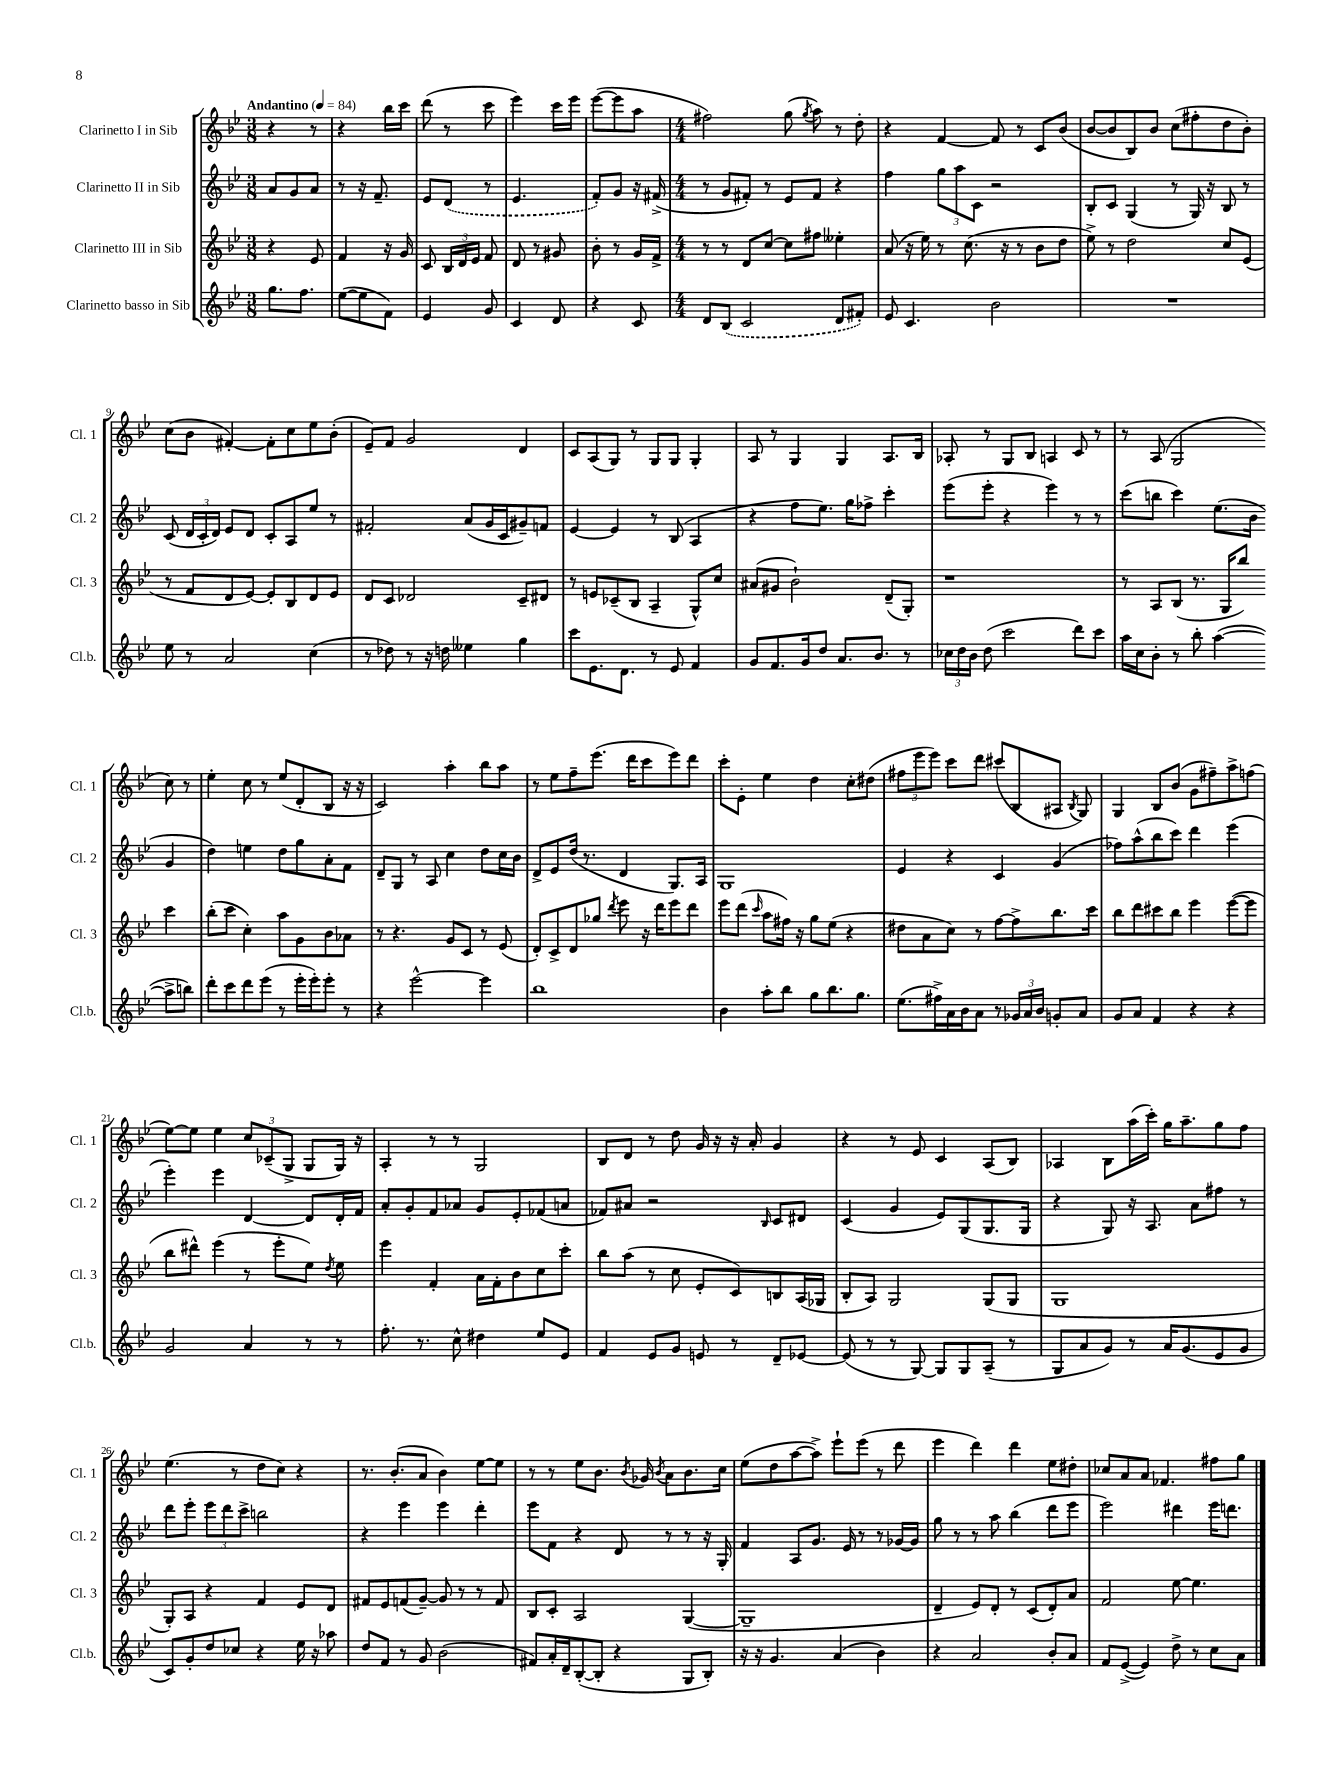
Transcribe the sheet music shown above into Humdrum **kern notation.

**kern	**kern	**kern	**kern
*staff4	*staff3	*staff2	*staff1
*clefG2	*clefG2	*clefG2	*clefG2
*k[b-e-]	*k[b-e-]	*k[b-e-]	*k[b-e-]
*M3/8	*M3/8	*M3/8	*M3/8
*MM84	*MM84	*MM84	*MM84
8.gg	4r	8a	4r
.	.	8g	.
8.ff	.	.	.
.	8e-	8a	8r
=	=	=	=
([8ee-	4f	8r	4r
8ee-]	.	16r	.
.	.	8.f~	.
8f)	16r	.	16bb-
.	16g	.	16ccc
=	=	=	=
4e-	8c	8e-	(8ddd
.	24B-	(8d	8r
.	24d	.	.
.	24e-	.	.
8g	8f	8r	8ccc
=	=	=	=
4c	8d	4.e-	4eee-)
.	8r	.	.
8d	8g#	.	16ccc
.	.	.	16eee-
=	=	=	=
4r	8b-'	8f')	([8eee-
.	8r	8g	8eee-]
8c	16g	16r	8aa
.	16f^	(16f#^	.
=	=	=	=
*M4/4	*M4/4	*M4/4	*M4/4
8d	8r	8r	2ff#)
(8B-	8r	8g	.
2c	8d	8f#')	.
.	[8cc	8r	.
.	8cc]	8e-	(8gg
.	.	.	8qgg
.	8ff#	8f#	8aa)
8d	4ee--'	4r	8r
8f#')	.	.	8dd'
=	=	=	=
8e-	(8a	4ff	4r
4.c	16r	.	.
.	16ee-)	.	.
.	8r	12gg	[4f
.	.	12aa	.
.	(8.cc	.	.
.	.	12c	.
2b-	.	2r	8f]
.	16r	.	.
.	8r	.	8r
.	8b-	.	8c
.	8dd	.	(8b-
=	=	=	=
1r	8ee-^)	8B-'	[8b-
.	8r	8c	8b-]
.	2dd	(4G	8B-)
.	.	.	8b-
.	.	8r	(8cc
.	.	16G)	8ff#'
.	.	16r	.
.	8cc	8B-	8dd
.	(8e-	8r	8b-')
=	=	=	=
8ee-	8r	(8c	(8cc
8r	8f	24d	8b-
.	.	24c'	.
.	.	24d)	.
2a	8d	8e-	[4f#')
.	[8e-)	8d	.
.	8e-']	8c'	8f#']
.	8B-	8A	8cc
(4cc	8d	8ee-	8ee-
.	8e-	8r	(8b-'
=	=	=	=
8r	8d	2f#'	8e-~)
8dd-)	8c	.	8f
8r	2d-	.	2g
16r	.	.	.
16dd	.	.	.
4ee--	.	(8a	.
.	.	16g	.
.	.	16c	.
4gg	8c~	8g#~)	4d
.	8d#	8f	.
=	=	=	=
8ccc	8r	[4e-	8c
8.e-	8e	.	(8A
.	(8c-~	4e-]	8G)
8.d	.	.	.
.	8B-	.	8r
8r	4A~	8r	8G
8e-	.	(8B-	8G
4f	8G^^)	4A	4G'
.	8cc	.	.
=	=	=	=
8g	(8a#	4r	8A
8.f	8g#	.	8r
.	2b-`)	8ff	4G
16g	.	.	.
8dd	.	8.ee-)	.
8.a	.	.	4G
.	.	16gg	.
.	.	8ff-^	.
8.b-	.	.	.
.	(8d~	4ccc'	8.A
8r	8G')	.	.
.	.	.	16B-
=	=	=	=
24cc-	1r	(8eee-	8A-'
24dd	.	.	.
24b-	.	.	.
(8dd	.	8eee-'	8r
2ccc	.	4r	8G
.	.	.	8B-
.	.	4eee-)	4A
8ddd)	.	8r	8c
8ccc	.	8r	8r
=	=	=	=
16aa	8r	(8ccc	8r
16cc	.	.	.
8b-'	8A	8bb	(8A
8r	(8B-	4ccc)	2G
8bb-'	8.r	.	.
([4aa	.	(8.ee-	.
.	16G	.	.
.	8bb-)	.	.
.	.	16b-	.
8aa^]	4ccc	4g	8cc)
8bb)	.	.	8r
=	=	=	=
8ddd'	(8bb-'	4dd)	4ee-'
8ccc	8ccc	.	.
8ddd	4cc')	4ee	8cc
(8eee-	.	.	8r
8r	8aa	8dd	(8ee-
16eee-'	8g	8gg	8d'
16eee-')	.	.	.
8eee-'	8b-	8a'	8B-
8r	8a-	8f	16r
.	.	.	16r
=	=	=	=
4r	8r	8d~	2c)
.	4.r	8G	.
[2eee-^^	.	8r	.
.	.	8A	.
.	8g	4cc	4aa'
.	8c	.	.
4eee-]	8r	8dd	8bb-
.	(8e-	16cc	8aa
.	.	16b-	.
=	=	=	=
1bb-	8d')	8d^	8r
.	8c^	8e-	8ee-
.	8d	(16dd	8ff~
.	.	8.r	.
.	8gg-	.	(8.eee-
.	8qddd	.	.
.	8eee-	4d	.
.	.	.	16ddd
.	16r	.	8ccc
.	16ddd	.	.
.	8eee-	8.G)	8eee-)
.	8ddd	.	8ddd
.	.	16A	.
=	=	=	=
4b-	8eee-	1G	8ccc'
.	(8ddd	.	8e-'
.	16qqccc	.	.
8aa'	8aa	.	4ee-
8bb-	16ff#)	.	.
.	16r	.	.
8gg	8gg	.	4dd
8.bb-	(8ee-	.	.
.	4r	.	8cc'
8.gg	.	.	.
.	.	.	(8dd#
=	=	=	=
(8.ee-	8dd#	4e-	12ff#
.	.	.	12eee-
.	8a	.	.
.	.	.	12eee-)
16ff#^)	.	.	.
16a	8cc)	4r	8ccc
16b-	.	.	.
8a	8r	.	8ddd
8r	[8ff	4c	(8ccc#
24g-	8ff^]	.	8B-
24a	.	.	.
24b-	.	.	.
8g'	8.bb-	(4g	8A#
.	.	.	8qB-
8a	.	.	8G)
.	16ccc	.	.
=	=	=	=
8g	8bb-	8ff-)	4G
8a	8ddd	(8aa^^	.
4f	8ccc#	8bb-	8B-
.	8bb-	8ccc)	(8b-
4r	4eee-	4ddd	8g
.	.	.	8ff#~)
4r	([8eee-	(4eee-	8aa^
.	8eee-]	.	(8ff
=	=	=	=
2g	8bb-	4eee-')	[8ee-)
.	8ddd#^^)	.	8ee-]
.	(4eee-	4eee-	4ee-
4a	8r	[4d	12cc
.	.	.	(12c-~
.	8eee-'	.	.
.	.	.	12G^
8r	8ee-)	8d]	8G
.	8qdd	.	.
8r	8ee-	16d'	16G)
.	.	16f	16r
=	=	=	=
8.ff'	4eee-	8a'	4A'
.	.	8g'	.
8.r	.	.	.
.	4f'	8f	8r
8cc^^	.	8a-	8r
4dd#	16a	8g	2G
.	16f'	.	.
.	8b-	8e-'	.
8ee-	8cc	(8f-	.
8e-	8ccc'	8a	.
=	=	=	=
4f	8bb-	8f-)	8B-
.	(8aa	8a#	8d
8e-	8r	2r	8r
8g	8cc	.	8dd
8e	8e-'	.	16g
.	.	.	16r
8r	8c)	.	16r
.	.	.	16a'
.	.	16qqB-	.
8d~	8B	8c	4g
[8e-	(16A	8d#	.
.	16G-	.	.
=	=	=	=
(8e-]	8B-'	(4c	4r
8r	8A)	.	.
8r	2G	4g	8r
[8G)	.	.	8e-
8G]	.	8e-)	4c
8G	.	(8G	.
(8A~	(8G	8.G	(8A
8r	8G	.	8B-)
.	.	16G	.
=	=	=	=
8G	1G	4r	4A-
8a	.	.	.
8g)	.	8G)	8B-
8r	.	16r	(16aa
.	.	8.A	16ccc')
16a	.	.	16gg
(8.g	.	.	8.aa~
.	.	8a	.
8e-	.	8ff#	8gg
8g	.	8r	8ff
=	=	=	=
8c)	8G')	8ddd	(4.ee-
8g'	8A	8eee-'	.
8dd	4r	12eee-	.
.	.	12ddd	.
8cc-	.	.	8r
.	.	12ccc^	.
4r	4f	2bb	8dd
.	.	.	8cc)
16ee-	8e-	.	4r
16r	.	.	.
8aa-	8d	.	.
=	=	=	=
8dd	8f#	4r	8.r
8f	8e-	.	.
.	.	.	(8.b-'
8r	(8f	4eee-	.
8g	[8g~)	.	8a
(2b-	8g]	4eee-	4b-)
.	8r	.	.
.	8r	4ddd'	[8ee-
.	8f	.	8ee-]
=	=	=	=
8f#)	8B-	8eee-	8r
16a'	8c'	8f	8r
16d~	.	.	.
([8B-'	2A	4r	8ee-
8B-']	.	.	8.b-
4r	.	8d	.
.	.	.	8qb-
.	.	.	16g-
.	.	.	8qb-
.	.	8r	8a
8G	([4G	8r	8.b-
8B-')	.	16r	.
.	.	16G'	16cc
=	=	=	=
16r	1G~]	4f	(8ee-
16r	.	.	.
4.g	.	.	8dd
.	.	8A	[8aa
.	.	8.g	8aa^])
(4a	.	.	8eee-`
.	.	16e-	.
.	.	8r	(8eee-
4b-)	.	8r	8r
.	.	[16g-	8ddd
.	.	16g-]	.
=	=	=	=
4r	4d~	8gg	4eee-
.	.	8r	.
2a	8e-)	8r	4ddd)
.	8d'	8aa	.
.	8r	(4bb-	4ddd
.	(8c	.	.
8b-'	8d')	8ddd	8ee-
8a	8a	8eee-	8dd#'
=	=	=	=
8f	2f	2eee-)	8cc-
([8e-^	.	.	8a
4e-])	.	.	8a
.	.	.	4.f-
8dd^	[8ee-	4ddd#	.
8r	4.ee-]	.	.
8cc	.	16eee-	8ff#
.	.	8.ddd	.
8a	.	.	8gg
==	==	==	==
*-	*-	*-	*-
